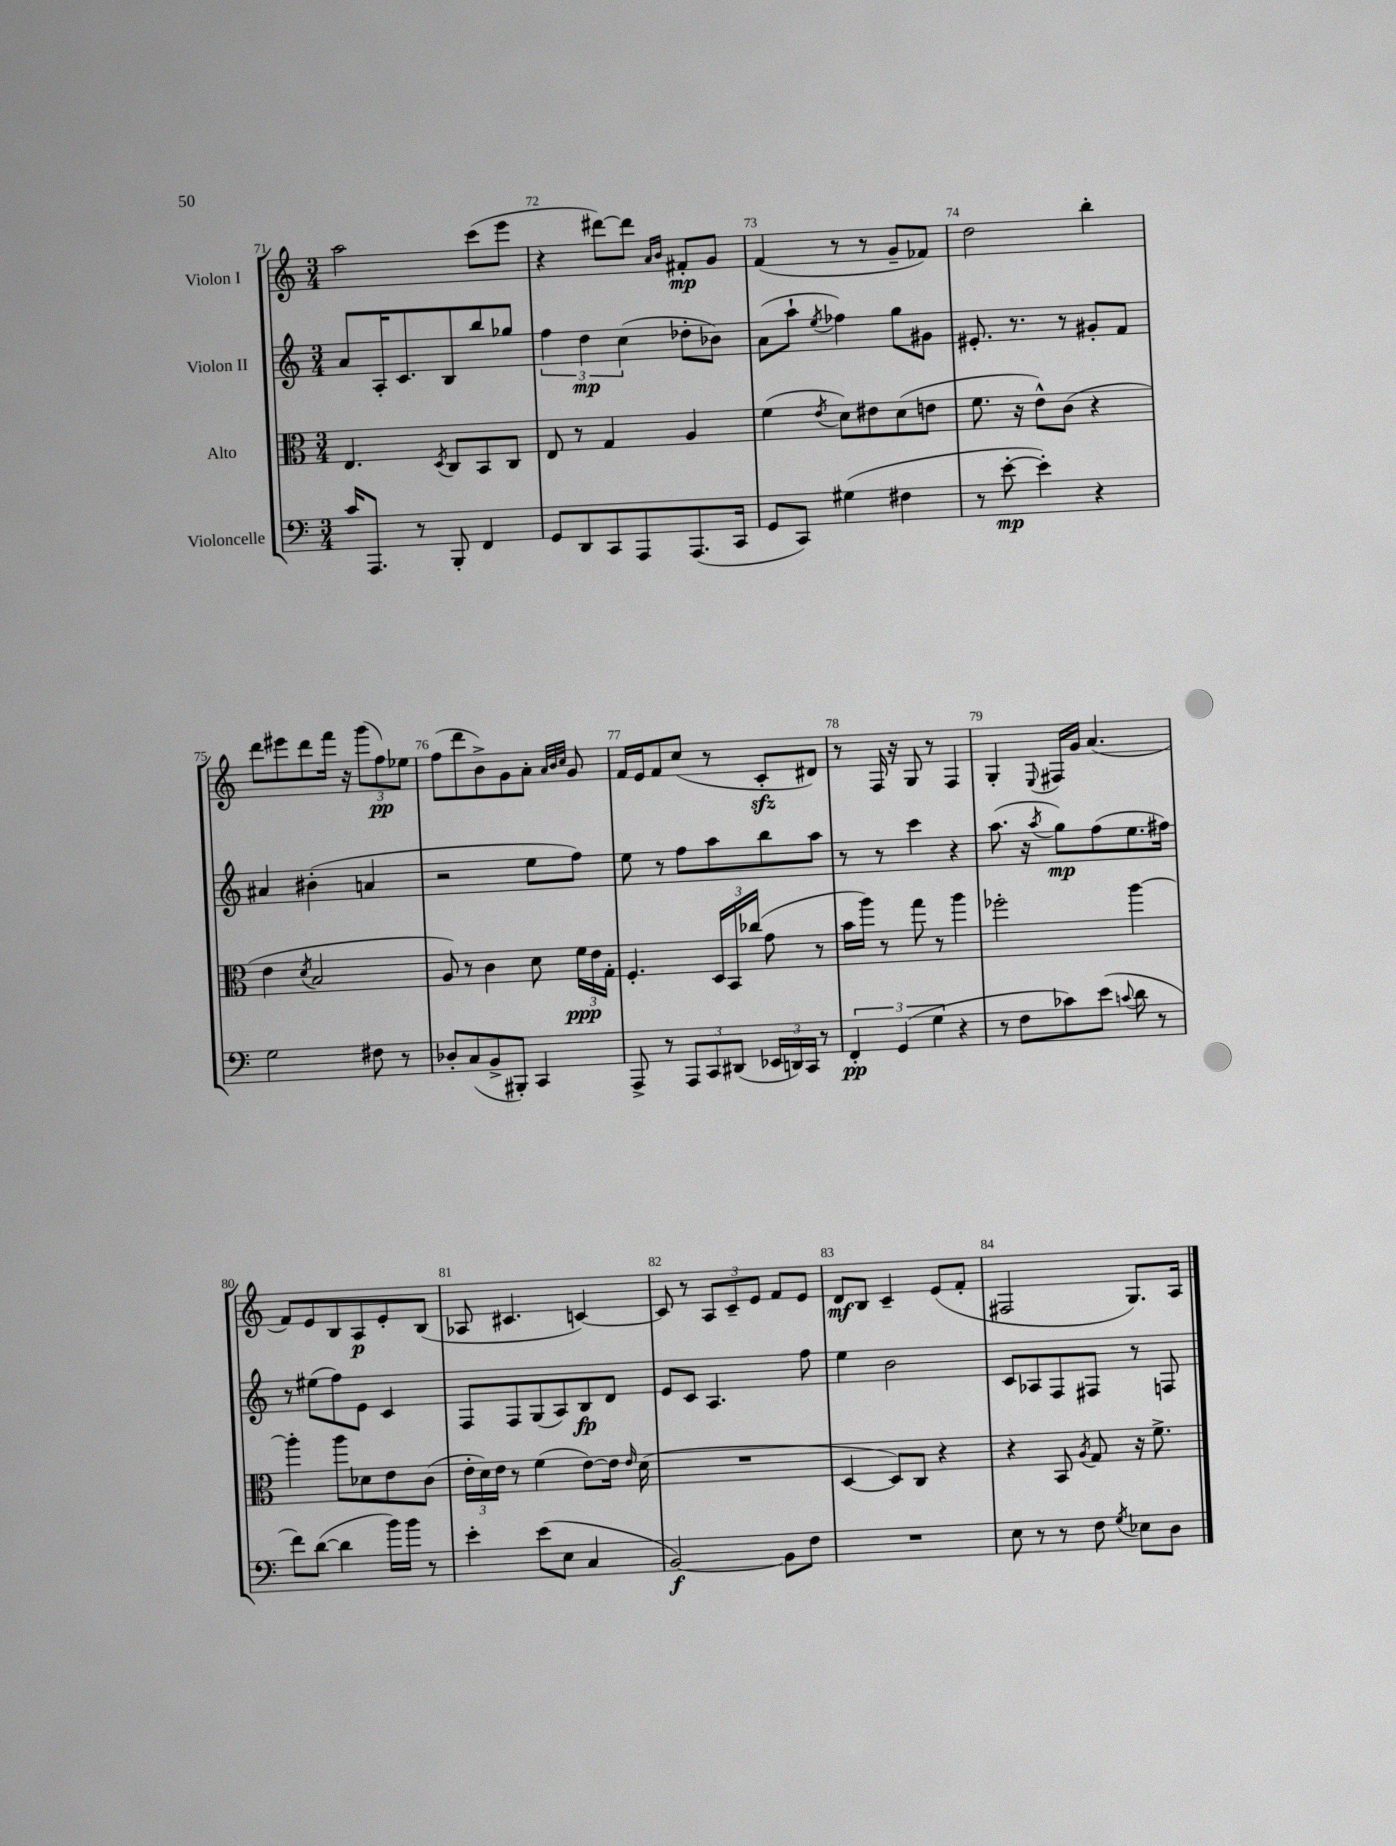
<<
\new StaffGroup <<
\new Staff = "s0" \with { instrumentName = "Violon I" } {
    \clef treble \key c \major \numericTimeSignature \time 3/4
    \autoBeamOff a''2 c'''8[( e'''8] |
    r4 dis'''8[~) dis'''8] \grace { a'16[ b'16] } fis'8[-.\mp g'8] |
    f'4( r8 r8 g'8[-- fes'8]) |
    d''2 b''4-. |
    d'''8[ eis'''8 d'''8 f'''16] r16 \tuplet 3/2 { g'''8[( f''8\pp) ees''8] } |
    f''8[( d'''8 b'8->) g'8 a'8]-. \grace { a'32[ b'32 c''32] } g'8 |
    f'16[ e'16 f'8 c''8]( r8 c'8[-.\sfz dis'8]) |
    r8 f16 r16 g8 r8 f4 |
    g4-. \appoggiatura { e8 } fis16[ g'16] a'4.( |
    f'8[) e'8 b8 a8\p e'8-. b8]( |
    aes8 cis'4. c'4~) |
    c'8 r8 \tuplet 3/2 { a8[ c'8-- e'8] } f'8[ e'8] |
    d'8[\mf b8] c'4-- e'8[( f'8]-. |
    fis2 g8.[) a16] \bar "|." |
}
\new Staff = "s1" \with { instrumentName = "Violon II" } {
    \clef treble \key c \major \numericTimeSignature \time 3/4
    \autoBeamOff a'8[ a16-. c'8. b8 b''8 ges''8] |
    \tuplet 3/2 { f''4 d''4\mp c''4( } des''8[-. bes'8]) |
    a'8[( a''8]-! \acciaccatura { e''8 } fes''4) g''8[ gis'8] |
    eis'8.-. r8. r8 gis'8[-. f'8] |
    ais'4 bis'4-.( a'4 |
    r2 e''8[ f''8]) |
    e''8 r8 f''8[ a''8 b''8 a''8] |
    r8 r8 c'''4 r4 |
    a''8.( r16 \acciaccatura { a''8 } g''8[\mp) f''8( e''8. fis''16]) |
    r8 eis''8[( f''8) e'8] c'4 |
    f8[ f8 g8( a8) b8\fp d'8] |
    e'8[ c'8] a4. f''8 |
    e''4 b'2 |
    c'8[ aes8 f8 fis8] r8 f8 \bar "|." |
}
\new Staff = "s2" \with { instrumentName = "Alto" } {
    \clef alto \key c \major \numericTimeSignature \time 3/4
    \autoBeamOff e4. \acciaccatura { d8 } c8[ b,8 c8] |
    e8 r8 g4 a4 |
    f'4( \acciaccatura { e'8 } d'8[) eis'8 d'8( e'8] |
    f'8. r16 e'8[-^) c'8]( r4 |
    e'4 \acciaccatura { d'8 } b2 |
    a8) r8 c'4 d'8 \tuplet 3/2 { f'16[\ppp e'16 g16]-. } |
    f4.-. \tuplet 3/2 { d16[ b,16 ces''16]( } g'8 r8 |
    b'16[ a''16]) r8 g''8 r8 a''4 |
    fes''2-. a''4~ |
    a''4-. a''8[ des'8 e'8 c'8]( |
    \tuplet 3/2 { e'16[-. d'16) e'16] } r8 f'4( e'8[~) e'16] \grace { e'16 } d'16( |
    R2. |
    d4~ d8[) c8] r4 |
    r4 b,8 \acciaccatura { a8 } g8 r16 f'8.-> \bar "|." |
}
\new Staff = "s3" \with { instrumentName = "Violoncelle" } {
    \clef bass \key c \major \numericTimeSignature \time 3/4
    \autoBeamOff c'16[ a,,8.] r8 b,,8-. f,4 |
    g,8[ d,8 c,8 a,,8 a,,8.( c,16] |
    g,8[ c,8]) gis4( fis4 |
    r8 e'8~-.\mp e'4-.) r4 |
    g2 fis8 r8 |
    des8[-. c8( b,8-> bis,,8]-.) c,4 |
    a,,8-> r8 \tuplet 3/2 { a,,8[ c,8 dis,8]( } \tuplet 3/2 { ees,16[ d,16) c,16] } r8 |
    \tuplet 3/2 { f,4-.\pp g,4( g4 } r4 |
    r8 f8[ ces'8) e'8]( \appoggiatura { c'8 } d'8 r8 |
    f'8[) d'8]~( d'4 b'16[) b'16] r8 |
    e'4-. e'8[( e8] c4 |
    b,2~\f) b,8[ f8] |
    R2. |
    e8 r8 r8 f8 \acciaccatura { g8 } ees8[ d8] \bar "|." |
}
>>
>>
\layout { \context { \Score currentBarNumber = #71 \override BarNumber.break-visibility = ##(#f #t #t) barNumberVisibility = #all-bar-numbers-visible } }
